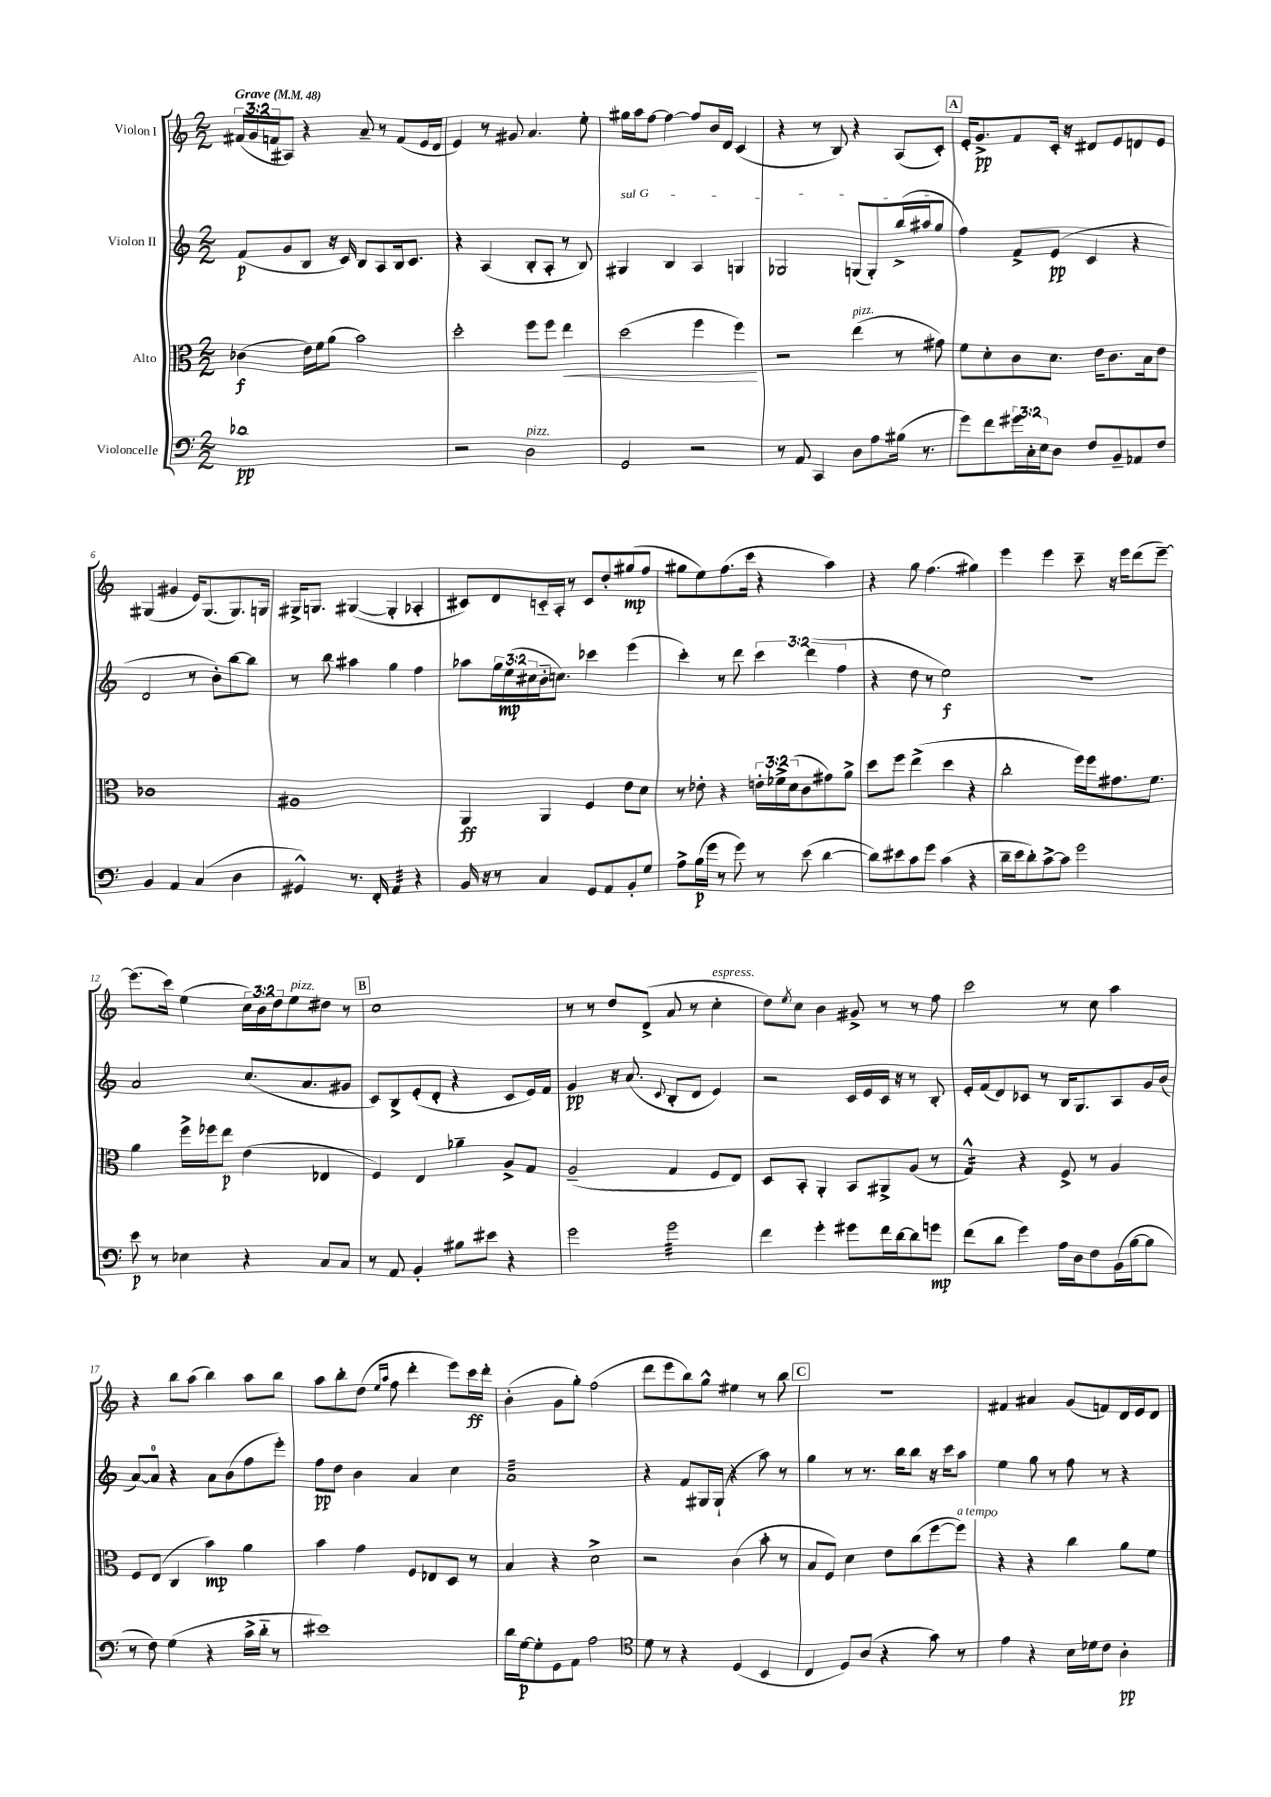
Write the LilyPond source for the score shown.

<<
\new StaffGroup <<
\new Staff = "s0" \with { instrumentName = "Violon I" } {
    \clef treble \key c \major \numericTimeSignature \time 2/2 \override Staff.TupletNumber.text = #tuplet-number::calc-fraction-text \tempo "Grave" 4 = 48
    \tuplet 3/2 { fis'16( g'16 f'16 } ais8) r4 a'8-- r8 f'8( e'16 d'16 |
    e'4) r8 gis'8 a'4. e''8-. |
    gis''16 a''16 f''8~ f''4~ f''8 b'16 d'16 c'4( |
    r4 r8 b8) r4 a8( c'8-.) |
    \mark \markup { \box "A" } e'16-. g'8.->\pp f'8 c'16-. r16 dis'8 e'8 d'8 e'8 |
    gis4( gis'4 e'16) gis8.( gis8.) g16 |
    gis16-> g8. gis4~( gis4-. aes4-. |
    cis'8) d'8 c'16-_ a16-. r8 c'8 d''8-. gis''8\mp( f''8 |
    gis''8 e''8) f''8.( c'''16 r4 a''4) |
    r4 g''8 f''4.( gis''4) |
    e'''4 e'''4 c'''8-- r16 e'''16 d'''8( e'''8~--) |
    e'''8.( c'''16) e''4( \tuplet 3/2 { c''16) b'16 d''16 } e''8^\markup { \italic "pizz." } dis''8 r8 |
    \mark \markup { \box "B" } c''1 |
    r8 r8 d''8 d'8->( a'8 r8 c''4-.^\markup { \italic "espress." } |
    d''8) \acciaccatura { e''8 } c''8 b'4 gis'8-> r8 r8 f''8 |
    c'''2 r8 c''8 a''4 |
    r4 b''8 a''8( b''4) a''8 b''8 |
    a''8 b''8-. d''8( \grace { e''16 a''16 } f''8 d'''4-. e'''8) c'''16\ff d'''16-. |
    b'4-.( g'8 g''8-.) f''2( |
    d'''8 e'''8 b''8) g''8-^ eis''4 r8 b''8 |
    \mark \markup { \box "C" } R1 |
    fis'4 ais'4 g'8( f'8) d'16 e'16 d'8 \bar "|." |
}
\new Staff = "s1" \with { instrumentName = "Violon II" } {
    \clef treble \key c \major \numericTimeSignature \time 2/2 \override Staff.TupletNumber.text = #tuplet-number::calc-fraction-text
    f'8\p( g'8 b8 r16 c'16) b8 a8 b16 c'8. |
    r4 a4( b8-. a8-. r8 b8) |
    \once \override TextSpanner.bound-details.left.text = \markup { \italic "sul G" } gis4\startTextSpan b4 a4 g4 |
    ges2 g8( g8-.) b''16->( ais''16 g''8\stopTextSpan |
    \mark \markup { \box "A" } f''4) f'8-> e'8\pp( c'4 r4 |
    d'2 r8 b'8-.) b''8~ b''8 |
    r8 b''8 ais''4 g''4 f''4 |
    aes''8 \tuplet 3/2 { g''16 e''16\mp( cis''16 } b'16-_ c''8.) ces'''4 e'''4( |
    c'''4-.) r8 d'''8 \tuplet 3/2 { c'''4 d'''4( f''4 } |
    r4 d''8 r8 e''2\f) |
    r1 |
    a'2 c''8.( a'8. gis'8 |
    \mark \markup { \box "B" } c'8) b8-> e'8-.( d'8-. r4 c'8 e'16) f'16 |
    g'4\pp r16 a'8.( \appoggiatura { c'8 } b8-. d'8 e'4) |
    r2 c'16 e'16 c'16 r16 r8 b8-. |
    e'16-. f'16( d'8) ces'8 r8 b16 g8. a8 g'16 b'16( |
    a'8~) a'8-0 r4 a'8 b'8( f''8 e'''8-.) |
    f''8\pp d''8 b'4 a'4 c''4 |
    a'1:32 |
    r4 f'8 gis16 gis16-!( r4 a''8) r8 |
    \mark \markup { \box "C" } g''4 r8 r8. b''16 b''8 r16 c'''16 a''8 |
    e''4 g''8 r8 f''8 r8 r4 \bar "|." |
}
\new Staff = "s2" \with { instrumentName = "Alto" } {
    \clef alto \key c \major \numericTimeSignature \time 2/2 \override Staff.TupletNumber.text = #tuplet-number::calc-fraction-text
    ces'4\f( e'16) f'16 a'8( b'2) |
    d''2-. f''8 f''8 e''4\< |
    d''2( f''4 f''4\!) |
    r2 e''4^\markup { \italic "pizz." }( r8 gis'8) |
    \mark \markup { \box "A" } f'8 d'8-. c'8 d'8. e'16 c'8. b16 e'8 |
    ces'1 |
    ais1 |
    a,4\ff a,4 f4 e'8 d'8 |
    r8 ees'8-. r4 \tuplet 3/2 { e'16-. fes'16-> d'16( } c'8 gis'8) a'8-> |
    d''8 f''8 e''4->( d''4 r4 |
    c''2-. f''16) f''16 gis'8. f'8. |
    a'4 f''16-> fes''16 e''8\p e'4( ees4 |
    \mark \markup { \box "B" } f4) e4 aes'4-- a8-> g8 |
    a2--( g4 f8 e8) |
    d8 b,8-. a,4-. b,8 ais,8-> a8( r8 |
    g4:16-^) r4 f8-> r8 a4 |
    f8 e8( c4 b'4\mp) a'4 |
    b'4 g'4 f8 ees8 d8 r8 |
    b4 r4 d'2-> |
    r2 c'4( b'8-. r8 |
    \mark \markup { \box "C" } b8 f8) d'4 e'8 c''8( f''8~ f''8^\markup { \italic "a tempo" }) |
    r4 r4 c''4 a'8 f'8 \bar "|." |
}
\new Staff = "s3" \with { instrumentName = "Violoncelle" } {
    \clef bass \key c \major \numericTimeSignature \time 2/2 \override Staff.TupletNumber.text = #tuplet-number::calc-fraction-text
    des'1\pp |
    r2 d2^\markup { \italic "pizz." } |
    g,2 r2 |
    r8 a,8 c,4 d8 a8 bis16( r8. |
    \mark \markup { \box "A" } g'8) f'8 \tuplet 3/2 { gis'16 c16-. e16 } d8 f8 b,8-- aes,8 f8 |
    b,4 a,4 c4( d4 |
    gis,4-^) r8. f,16-. a,4:32 r4 |
    b,16 r16 r8 c4 g,8 a,8 b,8-. g8 |
    a8-> b16\p( g'16 r8 g'8) r8 e'8( d'4~ |
    d'8) eis'8 c'8 g'8 c'4( r4 |
    d'16-- e'16 d'8-.) c'8~-> c'8 g'2 |
    e'8\p r8 ees4 r4 c8 c8 |
    \mark \markup { \box "B" } r8 a,8 b,4-. bis8 eis'8 r4 |
    g'2 g'2:32 |
    f'4 g'4-. gis'8 f'16 d'16~ d'8 g'8\mp |
    f'8( d'8 g'4) a16 d16 f8 b,16( b16~ b8 |
    r8 f8) g4( r4 c'16-> d'16-_ r8 |
    eis'1) |
    d'16 g16~\p g8-. g,8 a,8 a2 |
    \clef tenor d'8 r8 r4 d4( b,4 |
    \mark \markup { \box "C" } c4 d8) a8( r4 g'8) r8 |
    e'4 r4 b16 des'16 c'8 a4-.\pp \bar "|." |
}
>>
>>
